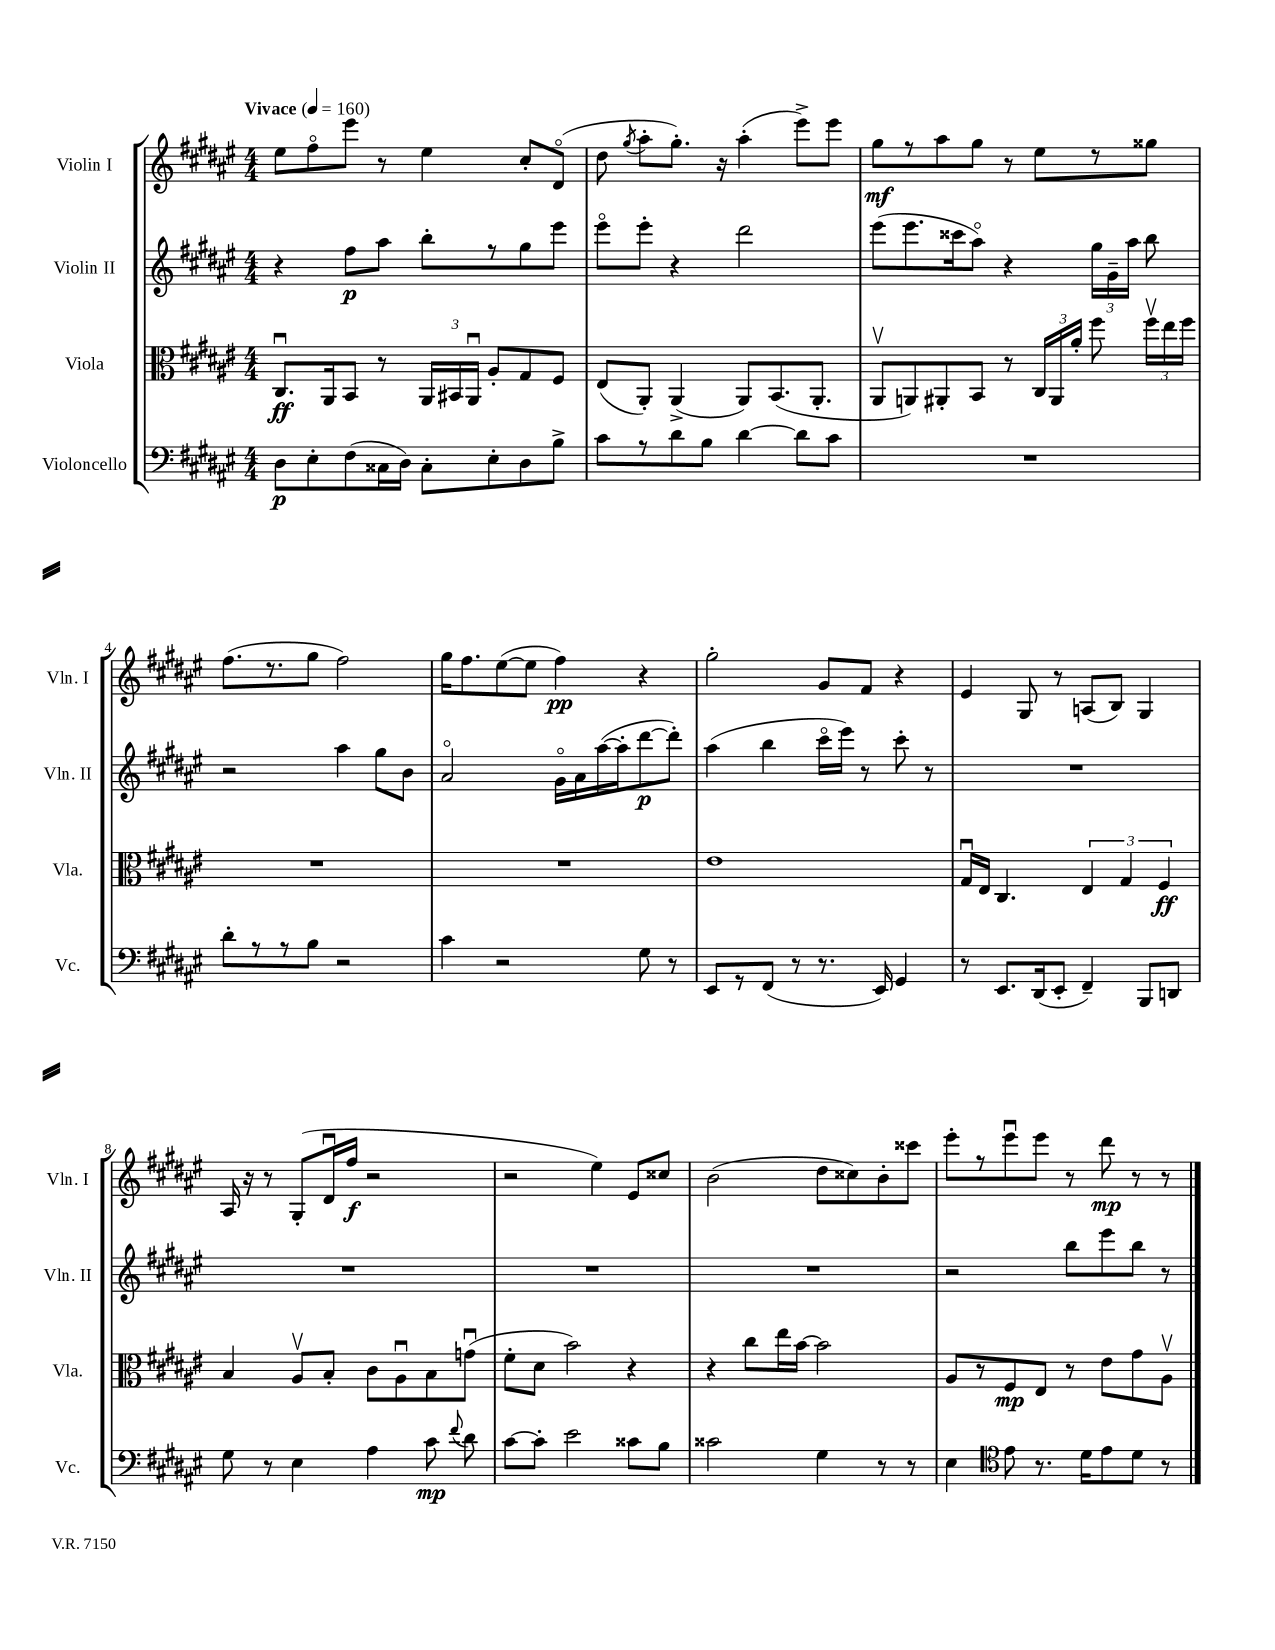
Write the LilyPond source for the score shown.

<<
\new StaffGroup <<
\new Staff = "s0" \with { instrumentName = "Violin I" shortInstrumentName = "Vln. I" } {
    \clef treble \key fis \major \numericTimeSignature \time 4/4 \tempo "Vivace" 4 = 160
    \autoBeamOff eis''8[ fis''8\flageolet eis'''8] r8 eis''4 cis''8[-. dis'8]\flageolet( |
    dis''8 \acciaccatura { gis''8 } ais''8[-. gis''8.]-.) r16 ais''4-.( eis'''8[->) eis'''8] |
    gis''8[\mf r8 ais''8 gis''8] r8 eis''8[ r8 gisis''8] |
    fis''8.[( r8. gis''8] fis''2) |
    gis''16[ fis''8. eis''8~( eis''8] fis''4\pp) r4 |
    gis''2-. gis'8[ fis'8] r4 |
    eis'4 gis8 r8 a8[( b8]) gis4 |
    ais16 r16 r8 gis8[-.( dis'16\downbow fis''16]\f r2 |
    r2 eis''4) eis'8[ cisis''8] |
    b'2( dis''8[ cisis''8) b'8-. cisis'''8] |
    eis'''8[-. r8 eis'''8\downbow eis'''8] r8 dis'''8\mp r8 r8 \bar "|." |
}
\new Staff = "s1" \with { instrumentName = "Violin II" shortInstrumentName = "Vln. II" } {
    \clef treble \key fis \major \numericTimeSignature \time 4/4
    \autoBeamOff r4 fis''8[\p ais''8] b''8[-. r8 gis''8 eis'''8] |
    eis'''8[\flageolet eis'''8]-. r4 dis'''2 |
    eis'''8[( eis'''8. cisis'''16 ais''8]\flageolet) r4 \tuplet 3/2 { gis''16[ gis'16-- ais''16] } b''8 |
    r2 ais''4 gis''8[ b'8] |
    ais'2\flageolet gis'16[\flageolet ais'16 ais''16~( ais''16-. dis'''8~\p dis'''8]-.) |
    ais''4( b''4 cis'''16[\flageolet eis'''16]) r8 cis'''8-. r8 |
    R1 |
    R1 |
    R1 |
    R1 |
    r2 b''8[ eis'''8 b''8] r8 \bar "|." |
}
\new Staff = "s2" \with { instrumentName = "Viola" shortInstrumentName = "Vla." } {
    \clef alto \key fis \major \numericTimeSignature \time 4/4
    \autoBeamOff cis8.[\downbow\ff ais,16 b,8] r8 \tuplet 3/2 { ais,16[ bis,16 ais,16]\downbow } ais8[-. gis8 fis8] |
    eis8[( ais,8]-.) ais,4->( ais,8[) b,8.( ais,8.]-. |
    ais,8[\upbow a,8) ais,8-. b,8] r8 \tuplet 3/2 { cis16[ ais,16 ais'16]-. } fis''8 \tuplet 3/2 { fis''16[\upbow eis''16 fis''16] } |
    R1 |
    R1 |
    eis'1 |
    gis16[\downbow eis16] cis4. \tuplet 3/2 { eis4 gis4 fis4\ff } |
    b4 ais8[\upbow b8]-. cis'8[ ais8\downbow b8 g'8]\downbow( |
    fis'8[-. dis'8] b'2) r4 |
    r4 cis''8[ eis''16 b'16]~ b'2 |
    ais8[ r8 fis8\mp eis8] r8 eis'8[ gis'8 ais8]\upbow \bar "|." |
}
\new Staff = "s3" \with { instrumentName = "Violoncello" shortInstrumentName = "Vc." } {
    \clef bass \key fis \major \numericTimeSignature \time 4/4
    \autoBeamOff dis8[\p eis8-. fis8( cisis16 dis16]) cisis8[-. eis8-. dis8 b8]-> |
    cis'8[ r8 dis'8 b8] dis'4~ dis'8[ cis'8] |
    R1 |
    dis'8[-. r8 r8 b8] r2 |
    cis'4 r2 gis8 r8 |
    eis,8[ r8 fis,8]( r8 r8. eis,16) gis,4 |
    r8 eis,8.[ dis,16( eis,8]-. fis,4--) b,,8[ d,8] |
    gis8 r8 eis4 ais4 cis'8\mp \appoggiatura { fis'8 } dis'8 |
    cis'8[~ cis'8]-. eis'2 cisis'8[ b8] |
    cisis'2 gis4 r8 r8 |
    eis4 \clef tenor eis'8 r8. dis'16[ eis'8 dis'8] r8 \bar "|." |
}
>>
>>
